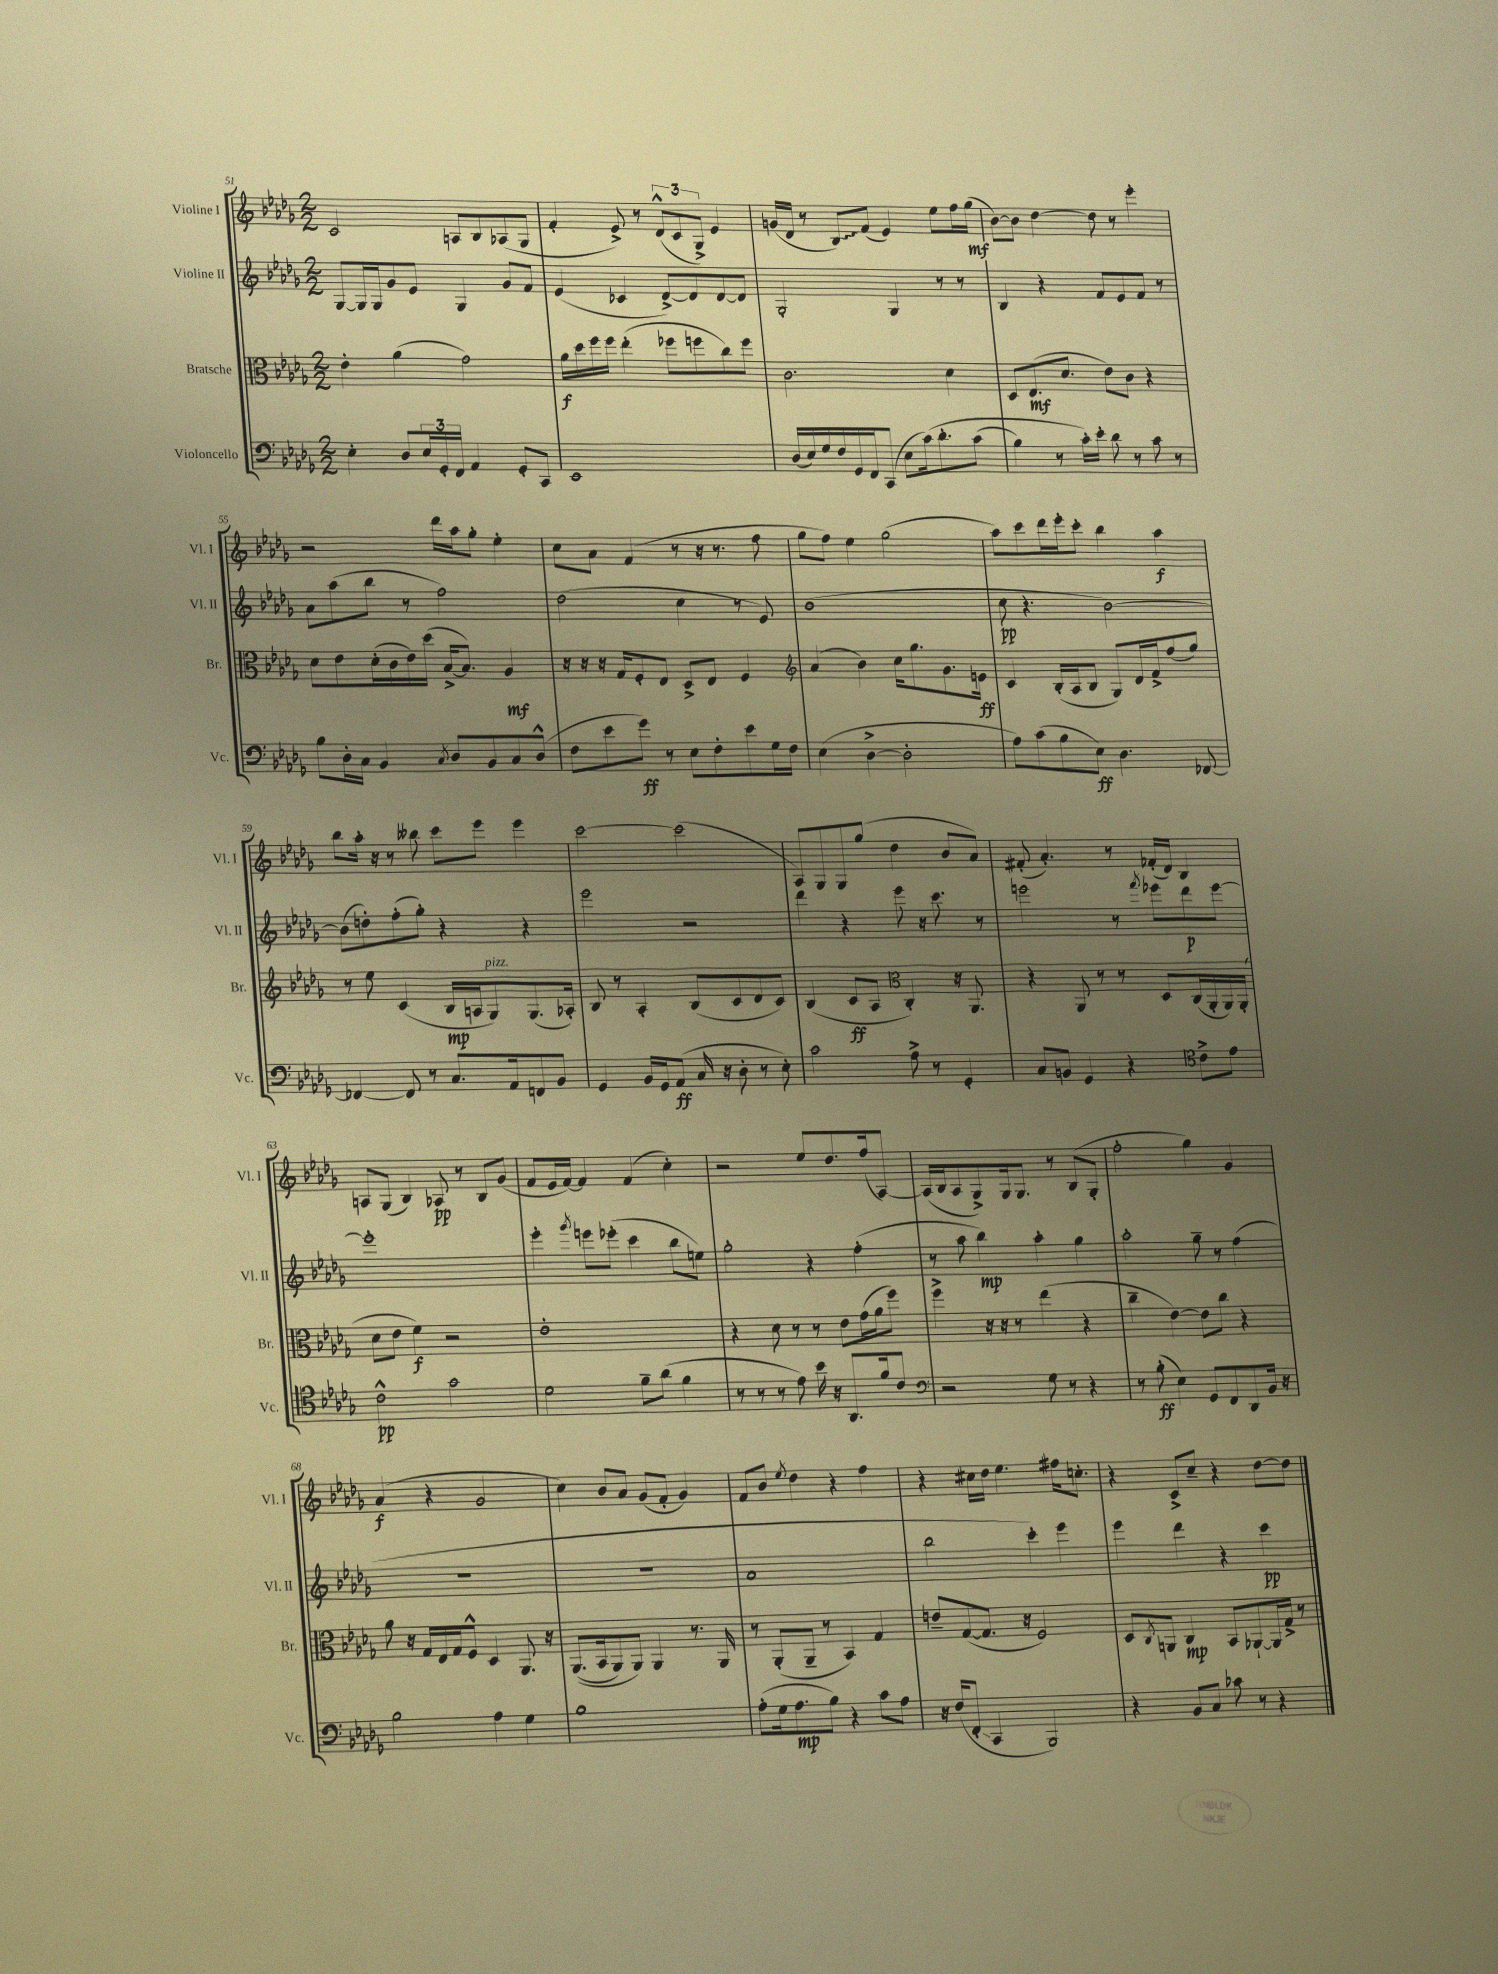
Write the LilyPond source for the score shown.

<<
\new StaffGroup <<
\new Staff = "s0" \with { instrumentName = "Violine I" shortInstrumentName = "Vl. I" } {
    \clef treble \key des \major \numericTimeSignature \time 2/2
    c'2 a8 bes8 aes8( ges8 |
    f'4-. ees'8->) r8 \tuplet 3/2 { des'8-^( c'8 ges8->) } ees'4 |
    g'16( des'16 r8 \once \override Glissando.style = #'zigzag bes8\glissando) f'8( ees'4) ees''8 f''16 ges''16\mf( |
    bes'8~) bes'8 des''4~ des''8 r8 ees'''4-. |
    r2 des'''16 aes''16 ges''8-. ees''4-. |
    c''8 aes'8 f'4( r8 r16 r8. f''8 |
    ges''8 f''8) ees''4 ges''2( |
    aes''8) c'''8 des'''16 ees'''16-. c'''8-. bes''4 aes''4\f |
    bes''8 aes''16-. r16 r8 beses''8 c'''8 ees'''8 ees'''4 |
    c'''2~ c'''2( |
    aes8) ges8 ges8 ges''8( des''4 bes'8 aes'8) |
    fis'8-.( aes'4.-.) r8 fes'16-.( des'16) bes4 |
    a8 ges8( bes4) aes8\pp r8 bes8 ges'8( |
    f'8 ees'16 f'16~) f'4 f'4( c''4-.) |
    r2 ees''8 des''8. f''16( aes8~) |
    aes16( bes16 aes8 ges8->) ges16 ges8. r8 bes8( ges8-. |
    f''2-. ges''4) ges'4 |
    aes'4\f( r4 ges'2 |
    c''4) bes'8 aes'8 ges'8( f'8-. ges'4) |
    f'8 bes'8 \acciaccatura { ees''8 } des''4 r4 f''4 |
    r4 cis''16 des''16 ees''4. fis''16 c''8.-. |
    r4 c'8-> c''8-- r4 des''8~ des''8 \bar "|." |
}
\new Staff = "s1" \with { instrumentName = "Violine II" shortInstrumentName = "Vl. II" } {
    \clef treble \key des \major \numericTimeSignature \time 2/2
    ges8~ ges16 ges16 ges'8 ees'8 ges4 ges'8 f'8 |
    ees'4( ces'4 des'8~->) des'8 des'8~ des'8 |
    ges2-. ges4 r8 r8 |
    bes4 r4 f'8 ees'8 f'8 r8 |
    aes'8 aes''8( bes''8 r8 f''2) |
    des''2( c''4 r8 ees'8) |
    bes'1( |
    c''8\pp r4. bes'2~) |
    bes'8( d''8-.) f''8-.( ges''8-.) r4 r4 |
    ees'''2 r2 |
    des'''4 r4 ees'''8 r16 c'''8. r8 |
    e'''2 r8 \acciaccatura { f'''8 } ees'''8 des'''8\p ees'''8~ |
    ees'''1-. |
    ees'''4-. \acciaccatura { ges'''8 } e'''8 ees'''8-.( c'''4 bes''8 e''8) |
    ges''2-. r4 f''4-.( |
    r8 aes''8 bes''4\mp) aes''4-. ges''4 |
    aes''2-. ges''8-- r8 f''4( |
    r1 |
    r1 |
    aes'1 |
    bes''2 c'''4-.) ees'''4 |
    ees'''4 des'''4 r4 c'''4\pp \bar "|." |
}
\new Staff = "s2" \with { instrumentName = "Bratsche" shortInstrumentName = "Br." } {
    \clef alto \key des \major \numericTimeSignature \time 2/2
    ees'4-. aes'4( ges'2) |
    aes'16\f des''16 f''16 f''16 ees''4-.( fes''8 f''8 c''8) f''8 |
    c'2. des'4 |
    des8 ees8.\mf( des'8. ees'8) c'8 r4 |
    des'8 ees'8 des'16-.( c'16 ees'16) des''16( bes16~-> bes8.) aes4\mf |
    r16 r16 r16 ges16 f8-. ees8 des8-> ees8 f4 |
    \clef treble aes'4( bes'4) c''16 ges''8. ges'8. e'16\ff |
    c'4 bes16-.( aes16 bes8 ges8) des'16 f'16-> f''8( ges''8) |
    r8 ees''8 c'4( bes16\mp a16 ges8^\markup { \italic "pizz." }) ges8.( aes16-.) |
    bes8 r8 aes4-. bes8( c'8 des'8 c'8) |
    bes4( c'8\ff aes8 \clef alto c4-.) r16 aes,8. |
    r4 aes,8 r8 r8 des8 c16( aes,16-. aes,16) aes,16-.( |
    des'8 ees'8 f'4\f) r2 |
    ees'1-. |
    r4 des'8 r8 r8 ees'8 ges'16( aes'16 f''8) |
    f''4-> r16 r16 r8 ees''4( r4 |
    c''4-- ees'4~) ees'8 c''8 r4 |
    aes'8 r16 ges16 ees16 ges16 f8-^ des4 aes,8. r16 |
    aes,8.(\( bes,16 aes,8) aes,8\) aes,4 r8. aes,16 |
    r8 aes,8-.( aes,8-- r8 bes,4) ges4 |
    e'8-- ges8~( ges8. r16 f2) |
    des8 \acciaccatura { c8 } a,8 c4\mp bes,8 aes,8~-! aes,16 ges16-> r8 \bar "|." |
}
\new Staff = "s3" \with { instrumentName = "Violoncello" shortInstrumentName = "Vc." } {
    \clef bass \key des \major \numericTimeSignature \time 2/2
    ees4-. des8 \tuplet 3/2 { ees16 ges,16-. f,16 } aes,4 ges,8-. c,8 |
    ees,1 |
    des16( ees16) ges16 f16 ges,16 f,16 c,8( ees8 c'16)\( des'8.-. c'8( |
    bes4) r8 c'16-.\) ees'16-. des'8 r8 c'8 r8 |
    bes8 des16-. c16 bes,4 \acciaccatura { c8 } des8 bes,8 c8 des8-^( |
    f8 ees'8 ges'8\ff) r8 ees8 f8-. ees'8 ges16 f16 |
    ees4( des4~-> des2-. |
    aes8) c'8( bes8 ees8\ff) des4. fes,8~ |
    fes,4~ fes,8 r8 c8. aes,16 f,8 bes,8 |
    ges,4 bes,16 ges,16 aes,8\ff( c16 r16 des8-. r8 ees8-.) |
    c'2 aes8-> r8 ges,4-. |
    c8 b,8 ges,4 r4 \clef tenor c'8-> ees'8 |
    c'2-^\pp ges'2 |
    des'2 f'8-- aes'8( f'4 |
    r8 r8 r8 ees'8) bes'16 r16 aes,8. f'16 c'8 |
    \clef bass r2 ges8 r8 r4 |
    r8 bes8-.\ff( ees4) ges,8 f,8 des,8 bes,16 r16 |
    bes2 aes4 ges4 |
    bes1 |
    aes8-.( ges16 aes8.\mp bes8) r4 c'8 aes8 |
    r16 f16( f,8-.\glissando c,4 bes,,2) |
    r4 bes,8 c8 ces'8 r8 r4 \bar "|." |
}
>>
>>
\layout { \context { \Score currentBarNumber = #51 } }
